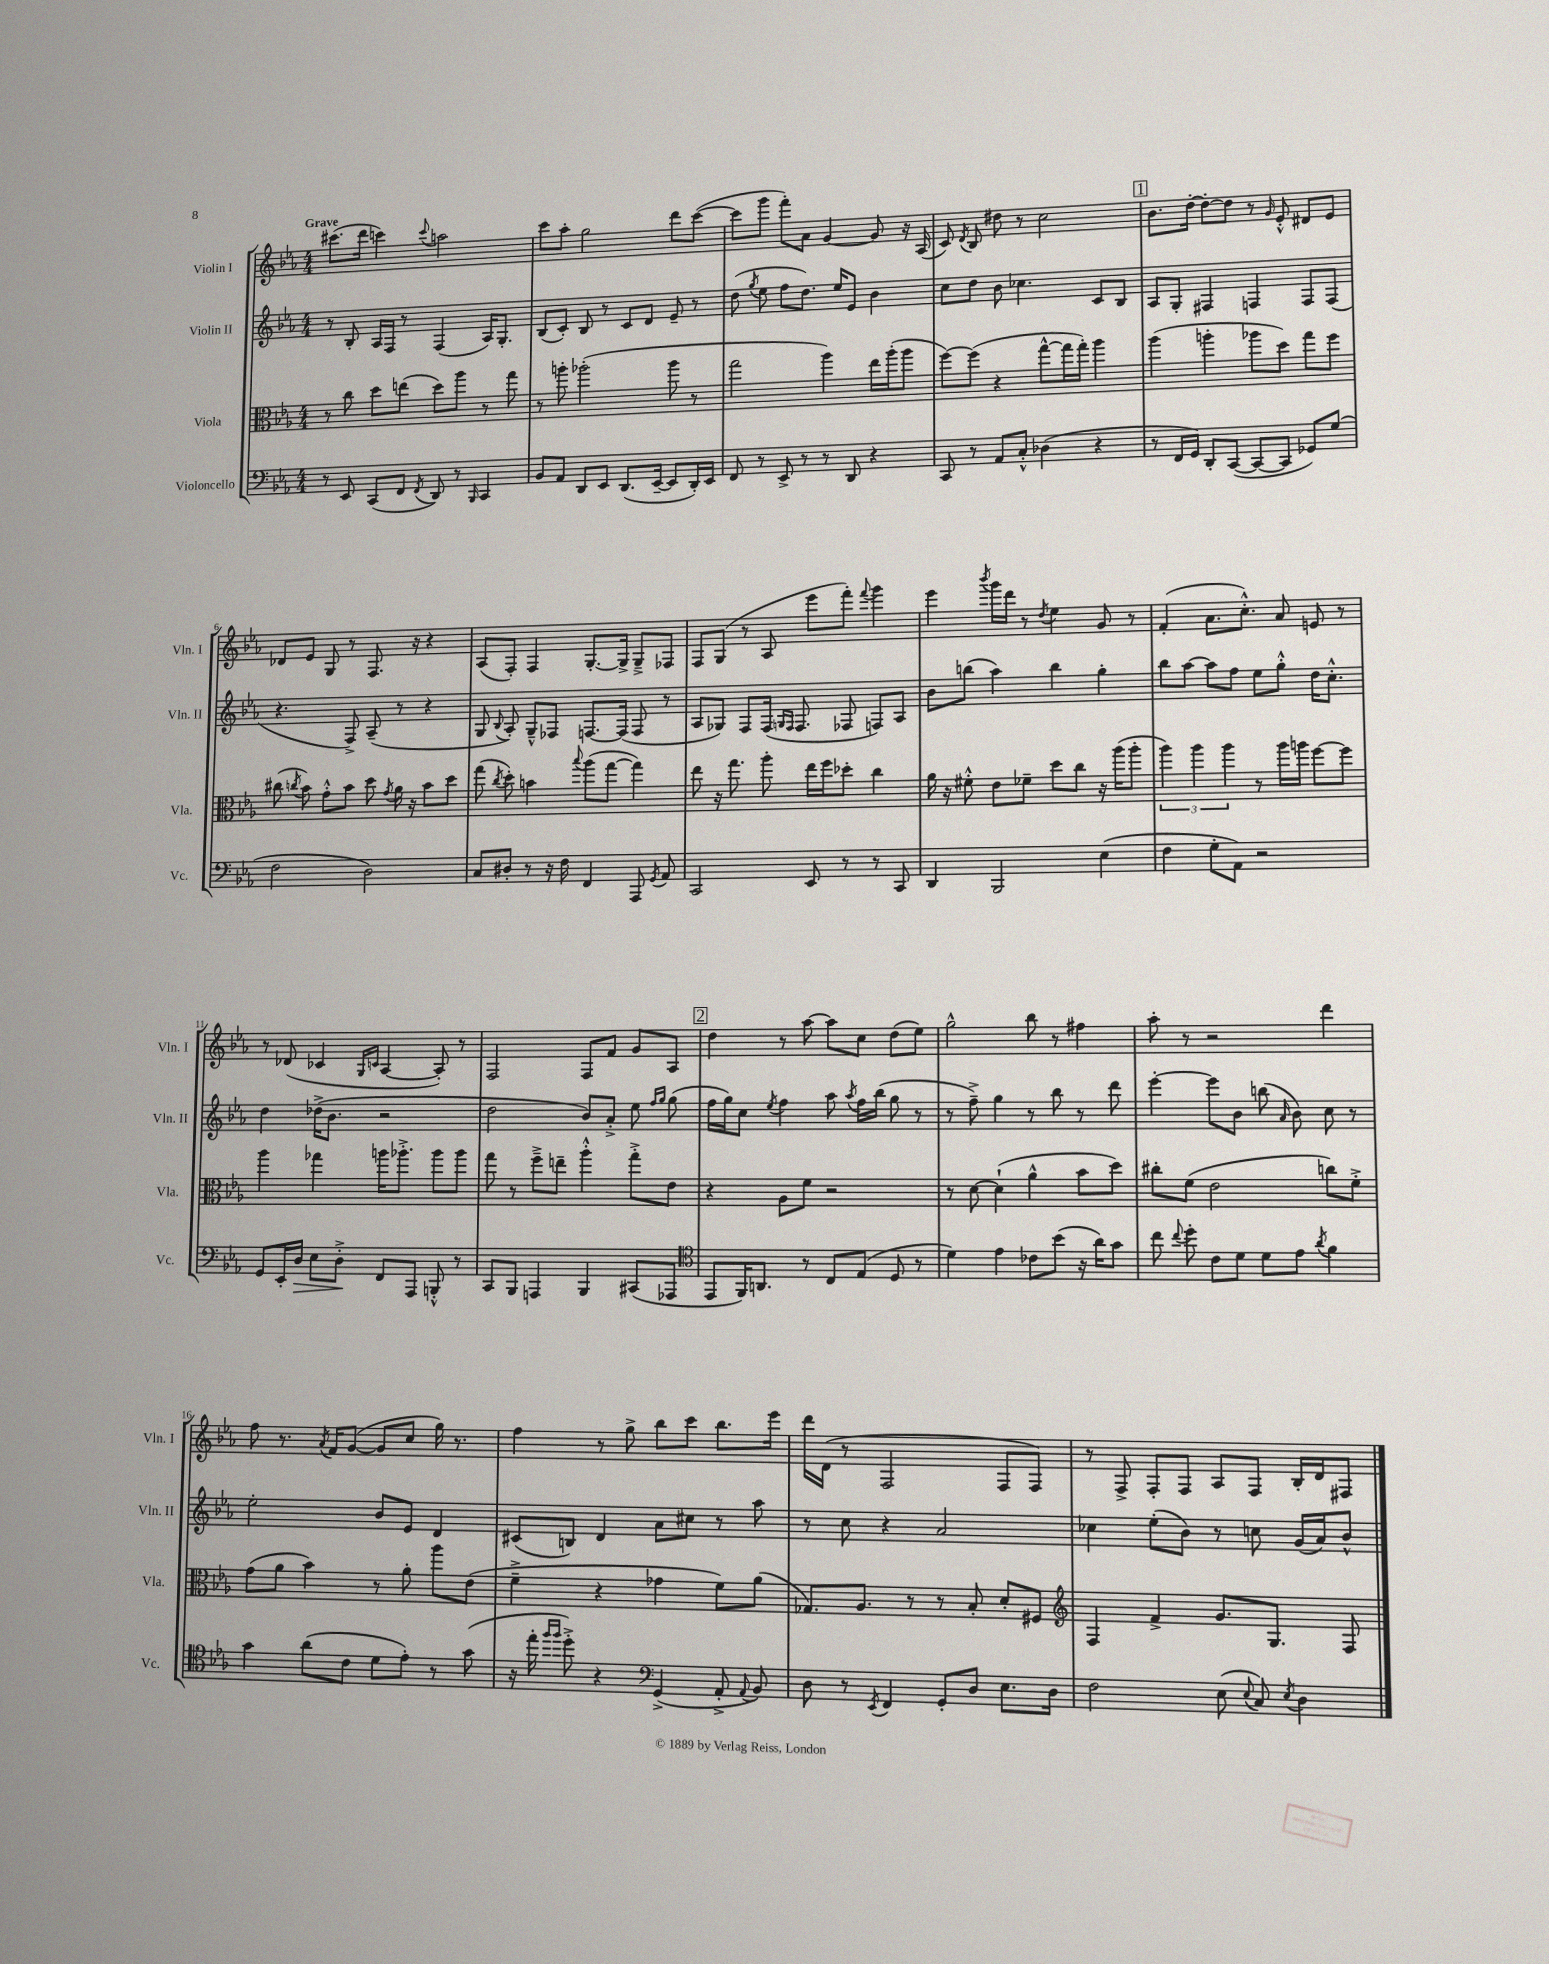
<<
\new StaffGroup <<
\new Staff = "s0" \with { instrumentName = "Violin I" shortInstrumentName = "Vln. I" } {
    \clef treble \key ees \major \numericTimeSignature \time 4/4 \tempo "Grave"
    \autoBeamOff cis'''8.[( d'''16] c'''4) \appoggiatura { c'''8 } a''2 |
    c'''8[ aes''8]-. g''2 d'''8[ c'''8]~( |
    c'''8[ g'''8] f'''8[-.) aes'8] g'4~ g'8 r16 aes16( |
    c'8) \acciaccatura { d'8 } bes8 dis''8 r8 c''2 |
    \mark \markup { \box "1" } bes'8.[ d''16]~-. d''8[~-. d''8] r8 \grace { g'16 } ees'8-.-^ dis'8[ ees'8] |
    des'8[ ees'8] g8 r8 f8. r16 r4 |
    aes8[( f8]-.) f4 g8.[~-. g16]-> g8[---> fes8] |
    f8[ g8]( r8 aes8 ees'''8[ f'''8]-.) \appoggiatura { f'''8 } g'''4 |
    ees'''4 \acciaccatura { bes'''8 } g'''16[ d'''16] r8 \acciaccatura { d''8 } ees''4 g'8 r8 |
    f'4-.( aes'8.[ c''8.]-.-^) aes'8 e'8 r8 |
    r8 des'8( ces'4 \grace { g16[ c'16] } aes4~ aes8-.) r8 |
    f2 f8[ f'8] g'8[ aes8] |
    \mark \markup { \box "2" } d''4 r8 aes''8~ aes''8[ c''8] d''8[( ees''8]) |
    g''2-^ bes''8 r8 fis''4 |
    aes''8-. r8 r2 d'''4 |
    f''8 r8. \acciaccatura { aes'8 } f'16[ g'8]~( g'8[ c''8] g''16) r8. |
    f''4 r8 g''8-> bes''8[ c'''8] bes''8.[ ees'''16] |
    d'''16[ d'16]( r8 f2 f8[ f8]) |
    r8 f8-> f8[-. f8] aes8[ f8] bes16[-. d'16 fis8] \bar "|." |
}
\new Staff = "s1" \with { instrumentName = "Violin II" shortInstrumentName = "Vln. II" } {
    \clef treble \key ees \major \numericTimeSignature \time 4/4
    \autoBeamOff r8 bes8-. aes16[ f16] r8 f4( aes16[) g8.]-. |
    bes8[( c'8]-.) bes8 r8 c'8[ d'8] ees'8-- r8 |
    d''8( \acciaccatura { g''8 } ees''8 f''8[ d''8.]) ees''16[ ees'8] bes'4 |
    c''8[ d''8] bes'8 ces''4. c'8[ bes8] |
    \mark \markup { \box "1" } aes8[ g8]-. fis4 f4 f8[ f8]( |
    r4. f8->) aes8--( r8 r4 |
    g8 \appoggiatura { bes8 } aes8-.) g8[---^ fes8] f8.[~ f16]( f8 r8 |
    aes8[ ges8]) f8[ f16]( \grace { g16[ f16] } f8. fes8 f8[) aes8] |
    bes'8[ b''8]( aes''4) b''4 g''4-. |
    bes''8[ aes''8]~ aes''8[ f''8] ees''8[ g''8]-.-^ d''16[ c''8.]-.-^ |
    d''4 des''16[->( bes'8.] r2 |
    d''2 bes'8[) aes'8]-.-> ees''8 \grace { f''16[ g''16] } g''8( |
    \mark \markup { \box "2" } f''16[ g''16) c''8] \acciaccatura { ees''8 } f''4 aes''8 \acciaccatura { aes''8 } f''16[ bes''16]( g''8 r8 |
    r8 f''8--->) g''4 r8 bes''8 r8 d'''8 |
    ees'''4~-. ees'''8[ bes'8] b''8( \grace { aes'16 } bes'8) c''8 r8 |
    ees''2-. bes'8[ ees'8] d'4 |
    cis'8[( b8]) d'4 aes'8[ cis''8] r8 aes''8 |
    r8 c''8 r4 aes'2 |
    ces''4 ees''8[-.( bes'8]) r8 c''8 g'16[( aes'16) bes'8]-^ \bar "|." |
}
\new Staff = "s2" \with { instrumentName = "Viola" shortInstrumentName = "Vla." } {
    \clef alto \key ees \major \numericTimeSignature \time 4/4
    \autoBeamOff r8 c''8 d''8[ e''8]( d''8[) aes''8] r8 g''8 |
    r8 a''8-. aes''2-.( aes''8 r8 |
    g''2 aes''4) ees''16[ aes''16-.( aes''8] |
    f''8[~) f''8]( r4 g''8[~-^ g''16 g''16]-.) aes''4 |
    \mark \markup { \box "1" } aes''4( a''4-. aes''8[ d''8]) g''8[ f''8] |
    cis''8( \acciaccatura { c''8 } bes'8) g'8[-.-^ bes'8] d''8 \acciaccatura { g'8 } aes'16 r16 bes'8[ d''8] |
    g''8( \acciaccatura { c''8 } d''8-.) b'4 \appoggiatura { bes''8 } aes''8[( g''8]~ g''4) |
    ees''8 r16 g''8. aes''8-. ees''16[ f''16 des''8]-. c''4 |
    aes'16 r16 fis'8-.-^ ees'8[ fes'8]-- d''8[ c''8] r16 aes''16[( aes''8]-. |
    \tuplet 3/2 { aes''4) aes''4 aes''4 } r8 aes''16[ a''16] f''8[~ f''8] |
    aes''4 ges''4 a''16[ aes''8.]-.-> aes''8[ aes''8] |
    g''8 r8 f''8[---> e''8]-- aes''4-.-^ g''8[-.-> ees'8] |
    \mark \markup { \box "2" } r4 aes8[ f'8] r2 |
    r8 d'8~ d'4-!( aes'4-^ bes'8[ d''8]) |
    cis''8[-. f'8]( ees'2 c''8[) f'8]-.-> |
    g'8[( aes'8] bes'4) r8 aes'8-. aes''8[ ees'8]( |
    f'4---> r4 ges'4 f'8[) aes'8]( |
    ges8.[) aes8.] r8 r8 bes8-. d'8[-. fis8] |
    \clef treble f4 f'4-> g'8.[ g8.] f8 \bar "|." |
}
\new Staff = "s3" \with { instrumentName = "Violoncello" shortInstrumentName = "Vc." } {
    \clef bass \key ees \major \numericTimeSignature \time 4/4
    \autoBeamOff r8 ees,8 c,8[( f,8] \acciaccatura { f,8 } d,8) r8 \grace { bes,,16 } c,4 |
    bes,8[ aes,8] d,8[ ees,8] d,8.[( ees,16]~-- ees,8[ d,16-.) ees,16] |
    f,8 r8 ees,8-> r8 r8 d,8 r4 |
    c,8 r8 aes,8[ c8]-.-^ des4( r4 |
    \mark \markup { \box "1" } r8 f,16[ g,16]) d,8[-. c,8]~( c,8[~ c,8] ges,8[) g8]( |
    f2 d2) |
    c8[ dis8]-. r8 r16 f16 f,4 aes,,8 \acciaccatura { g,8 } aes,8 |
    c,2 ees,8 r8 r8 c,8 |
    d,4 bes,,2 ees4( |
    f4 g8[-. aes,8]) r2 |
    g,8[ ees,16-. d16]\> ees8[ d8]-.->\! f,8[ aes,,8] b,,8-.-^ r8 |
    c,8[ bes,,8] a,,4 bes,,4 cis,8[( aes,,8] |
    \mark \markup { \box "2" } \clef tenor ees,8[ f,16) a,8.] r8 c8[ ees8]( d8 r8 |
    d'4) ees'4 ces'8[ bes'8]( r16 aes'16[) g'8] |
    c''8 \appoggiatura { c''8 } d''8-. c'8[ d'8] d'8[ ees'8] \acciaccatura { aes'8 } f'4 |
    g'4 aes'8[( c'8] d'8[ ees'8]-.) r8 g'8( |
    r16 ees''16-. \grace { f''16[ f''16] } d''8-.->) r4 \clef bass g,4->( aes,8-.-> \appoggiatura { aes,8 } bes,8) |
    d8 r8 \acciaccatura { ees,8 } f,4 g,8[-. d8] ees8.[ d16] |
    f2 ees8( \appoggiatura { ees8 } c8) \acciaccatura { ees8 } d4 \bar "|." |
}
>>
>>
